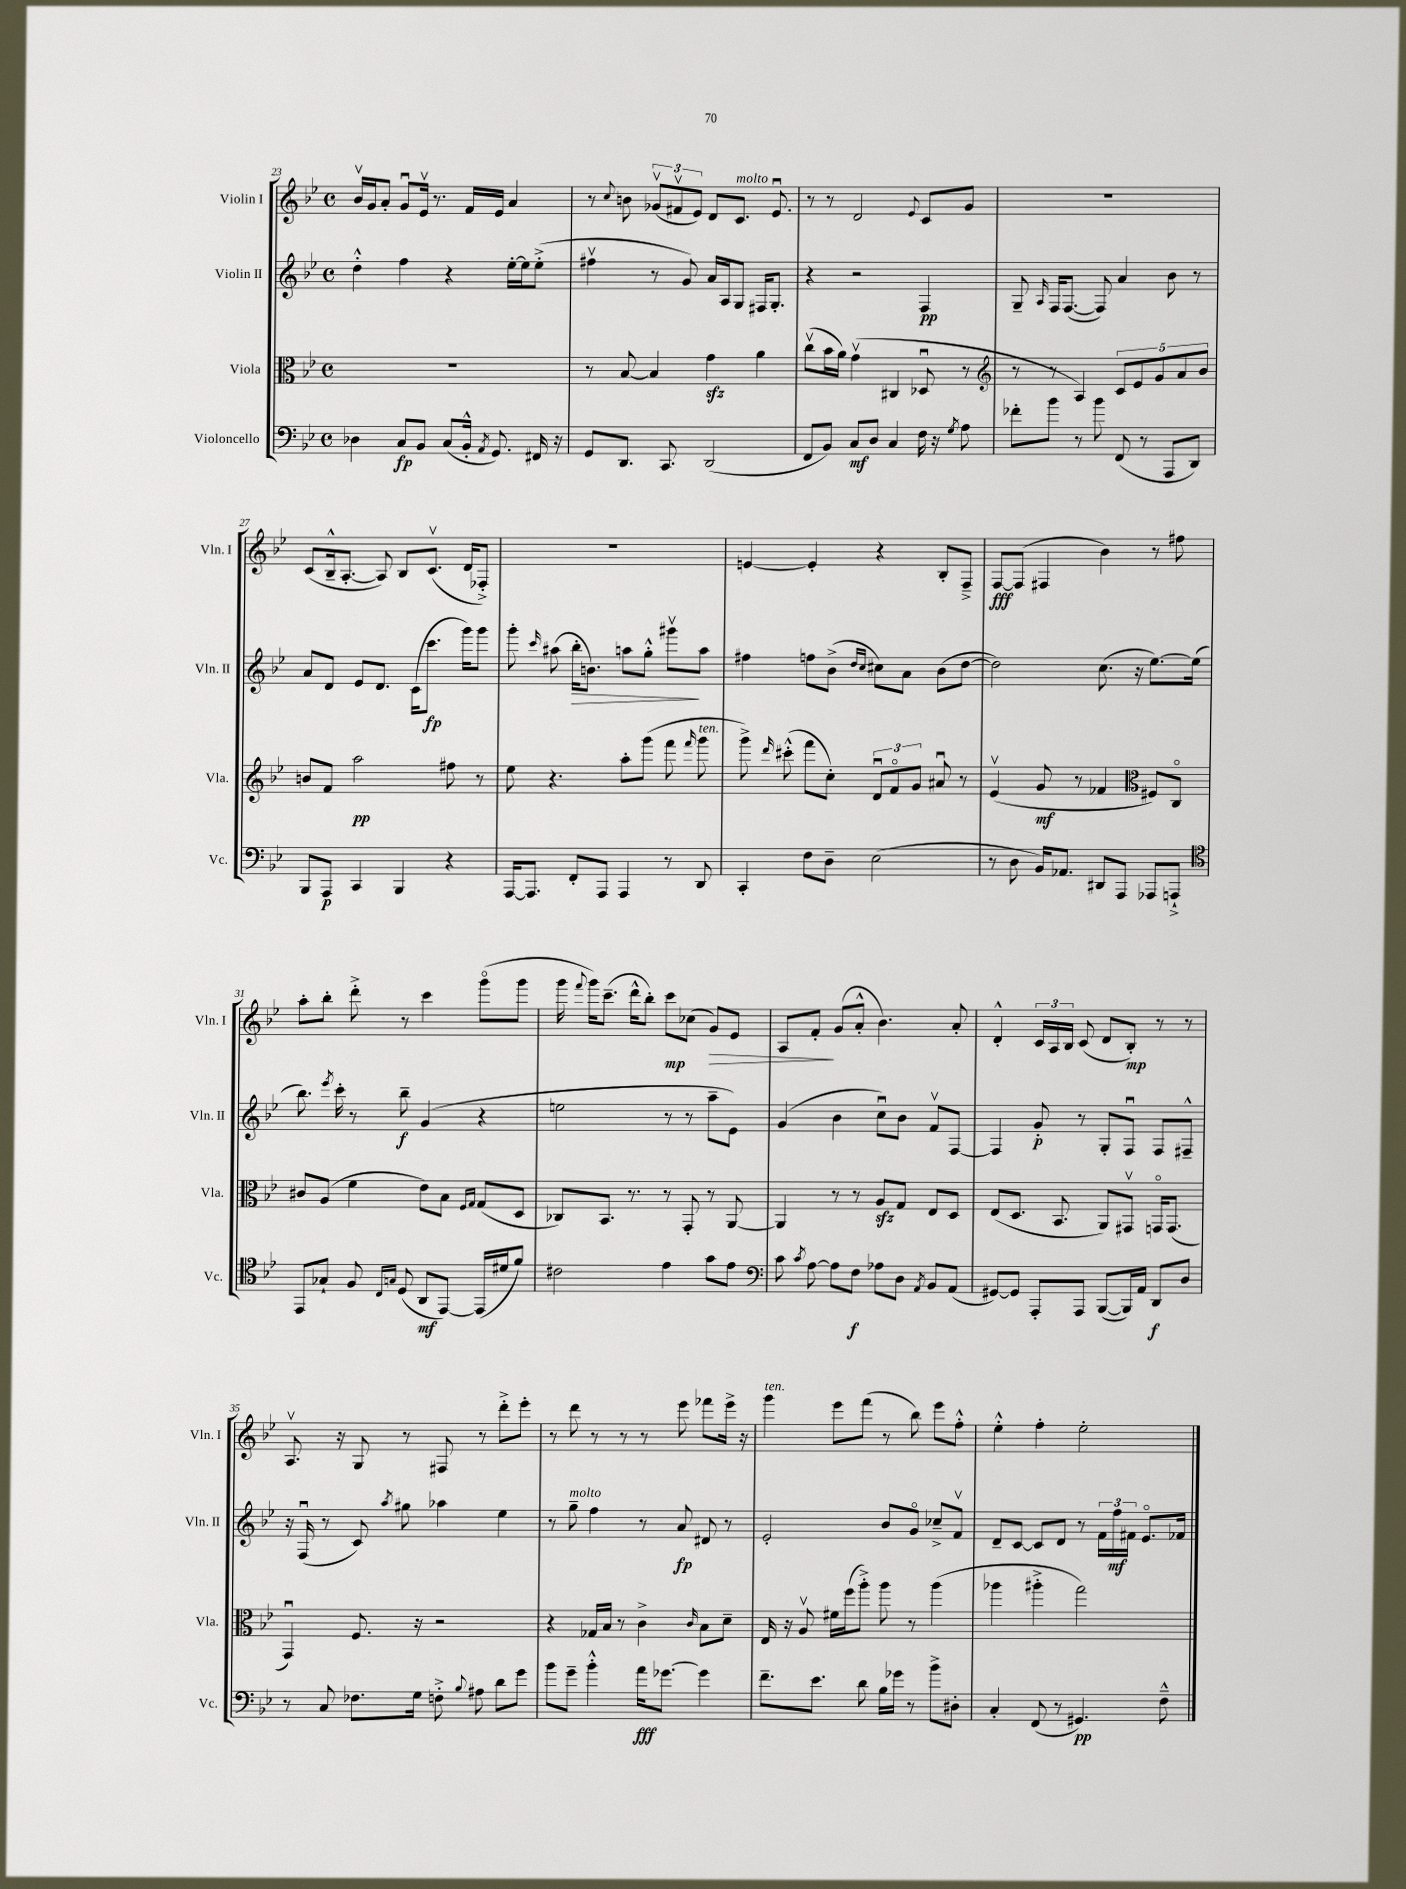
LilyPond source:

<<
\new StaffGroup <<
\new Staff = "s0" \with { instrumentName = "Violin I" shortInstrumentName = "Vln. I" } {
    \clef treble \key bes \major \defaultTimeSignature \time 4/4
    \autoBeamOff bes'16[\upbow g'16 a'8]-. g'8[\downbow ees'16]\upbow r8. f'16[ ees'16] a'4 |
    r8 \appoggiatura { c''8 } b'8 \tuplet 3/2 { ges'8[\upbow( fis'8\upbow ees'8]) } d'8[ c'8.]^\markup { \italic "molto" } ees'8.\downbow |
    r8 r8 d'2 \appoggiatura { ees'8 } c'8[ g'8] |
    R1 |
    c'8[( bes16---^ a8.]~-. a8) bes8[ c'8.]\upbow( d'16[ fes8]-.->) |
    R1 |
    e'4~ e'4-. r4 bes8[-. f8]---> |
    f8[~\fff f8]( fis4 bes'4) r8 fis''8 |
    a''8[-. bes''8]-. d'''8-.-> r8 c'''4 g'''8[\flageolet( g'''8] |
    g'''16 \appoggiatura { f'''8 } g'''16[) c'''8.]--( d'''16[-^ bes''8]-.) c'''8[\mp ces''8]( g'8[\>) ees'8] |
    a8[ f'8]-.\! g'8[( a'8]-.-^ bes'4.) a'8-. |
    d'4-.-^ \tuplet 3/2 { c'16[ a16 bes16] } c'8( d'8[ bes8]-.\mp) r8 r8 |
    a8.\upbow r16 g8 r8 fis8 r8 d'''8[-.-> ees'''8]-. |
    r8 d'''8 r8 r8 r8 ees'''8 fes'''8[ ees'''16]-> r16 |
    g'''4^\markup { \italic "ten." } ees'''8[ f'''8]( r8 bes''8) ees'''8[ f''8]-.-^ |
    ees''4-.-^ f''4-. ees''2-. \bar "|." |
}
\new Staff = "s1" \with { instrumentName = "Violin II" shortInstrumentName = "Vln. II" } {
    \clef treble \key bes \major \defaultTimeSignature \time 4/4
    \autoBeamOff d''4-.-^ f''4 r4 ees''16[~-. ees''16 ees''8]-.->( |
    fis''4\upbow r8 g'8) a'16[ a16 g8] fis16[ g8.]-. |
    r4 r2 f4\pp |
    g8-- \grace { a16 } f16[ f8.]~( f8) a'4 bes'8 r8 |
    a'8[ d'8] ees'8[ d'8.] c'16[( c'''8.]\fp g'''16[) g'''8] |
    g'''8-. \grace { c'''16 } ais''8( bes''16[-.\> b'8.]) a''8[ g''8]-.-^ gis'''8[\upbow\! a''8] |
    fis''4 f''8[ bes'8]->( \grace { d''16[ c''16] } cis''8[) a'8] bes'8[( d''8]~ |
    d''2) c''8.( r16 ees''8.[~) ees''16]( |
    bes''8.) \acciaccatura { ees'''8 } c'''16-. r8 bes''8--\f g'4( r4 |
    e''2 r8 r8 a''8[-- ees'8]) |
    g'4( bes'4 c''8[\downbow) bes'8] f'8[\upbow f8]~ |
    f4 g'8-.\p r8 g8[-. f8]\downbow f8[ fis8]---^ |
    r16 f16\downbow( r8 c'8) \acciaccatura { a''8 } gis''8 aes''4 ees''4 |
    r8 g''8--^\markup { \italic "molto" } f''4 r8 a'8\fp dis'8 r8 |
    ees'2-. bes'8[ g'8]\flageolet ces''8[---> f'8]\upbow |
    d'8[-- c'8]~ c'8[ d'8] r8 \tuplet 3/2 { f'16[ f''16\mf fis'16] } ees'8.[\flageolet fes'16] \bar "|." |
}
\new Staff = "s2" \with { instrumentName = "Viola" shortInstrumentName = "Vla." } {
    \clef alto \key bes \major \defaultTimeSignature \time 4/4
    \autoBeamOff R1 |
    r8 bes8~ bes4 g'4\sfz a'4 |
    c''8[\upbow( bes'16 a'16]) g'4\upbow( cis4 des8\downbow r8 |
    \clef treble r8 r8 a4) \tuplet 5/4 { c'8[ ees'8 g'8 a'8 bes'8] } |
    b'8[ f'8] a''2\pp fis''8 r8 |
    ees''8 r4. a''8[-. g'''8]( f'''8 \grace { f'''16 } g'''8^\markup { \italic "ten." } |
    g'''8->) \grace { d'''16 } cis'''8-.-^( f'''8[ c''8]-.) \tuplet 3/2 { d'8[\downbow f'8\flageolet g'8] } ais'8\downbow r8 |
    ees'4\upbow( g'8\mf r8 fes'4 \clef alto fis8[) c8]\flageolet |
    cis'8[ a8]( f'4 ees'8[) bes8] \grace { f16[ g16] } g8[( d8] |
    ces8[) bes,8.] r8. r8 g,8-. r8 a,8~ |
    a,4 r8 r8 a8[\sfz g8] ees8[ d8] |
    ees8[( d8.] bes,8. a,8[) gis,8]\upbow g,16[\flageolet g,8.]( |
    g,4\downbow) f8. r16 r2 |
    r4 ges16[ bes16] r8 c'4-> \grace { c'16 } bes8[ d'8]-- |
    ees16 r16 a8\upbow fis'16[ f''16( a''8]-.->) a''8 r8 a''4( |
    aes''4 ais''4-.-> g''2) \bar "|." |
}
\new Staff = "s3" \with { instrumentName = "Violoncello" shortInstrumentName = "Vc." } {
    \clef bass \key bes \major \defaultTimeSignature \time 4/4
    \autoBeamOff des4 c8[\fp bes,8] c8[( bes,16]-.-^ \acciaccatura { a,8 } g,8.) fis,16 r16 |
    g,8[ d,8.] c,8. d,2( |
    f,8[ bes,8]) c8[\mf d8] c4 f16 r16 \acciaccatura { g8 } a8 |
    fes'8[-. bes'8] r8 bes'8 f,8( r8 a,,8[ d,8]) |
    bes,,8[ a,,8]\p c,4 bes,,4 r4 |
    a,,16[~ a,,8.] f,8[-. a,,8] a,,4 r8 d,8 |
    c,4-. f8[ d8]-- ees2( |
    r8 d8 bes,16[) aes,8.] dis,8[ a,,8] aes,,8[ a,,8]-!-> |
    \clef tenor ees,8[ ges8]-! f8 \grace { c16[ g16] } d8( a,8[\mf ees,8]~) ees,16[( dis'16 f'8]) |
    cis'2 ees'4 g'8[ ees'8] |
    \clef bass c'8 \acciaccatura { c'8 } a8~ a8[ f8]\f aes8[ d8] \acciaccatura { a,8 } bes,8[ a,8]( |
    gis,8[~) gis,8] a,,8[-. a,,8] bes,,8[~( bes,,16) a,16] d,8[\f d8] |
    r8 c8 fes8.[ g16] f8-.-> \appoggiatura { bes8 } ais8 d'8[ g'8] |
    bes'8[ g'8]-- bes'4-.-^ a'16[\fff ges'8.]~ ges'4 |
    f'8.[-- ees'8.] d'8 bes16[ ges'16] r8 bes'8[-> dis8]-. |
    c4-. f,8( r8 gis,4.\pp) f8---^ \bar "|." |
}
>>
>>
\layout { \context { \Score currentBarNumber = #23 } }
